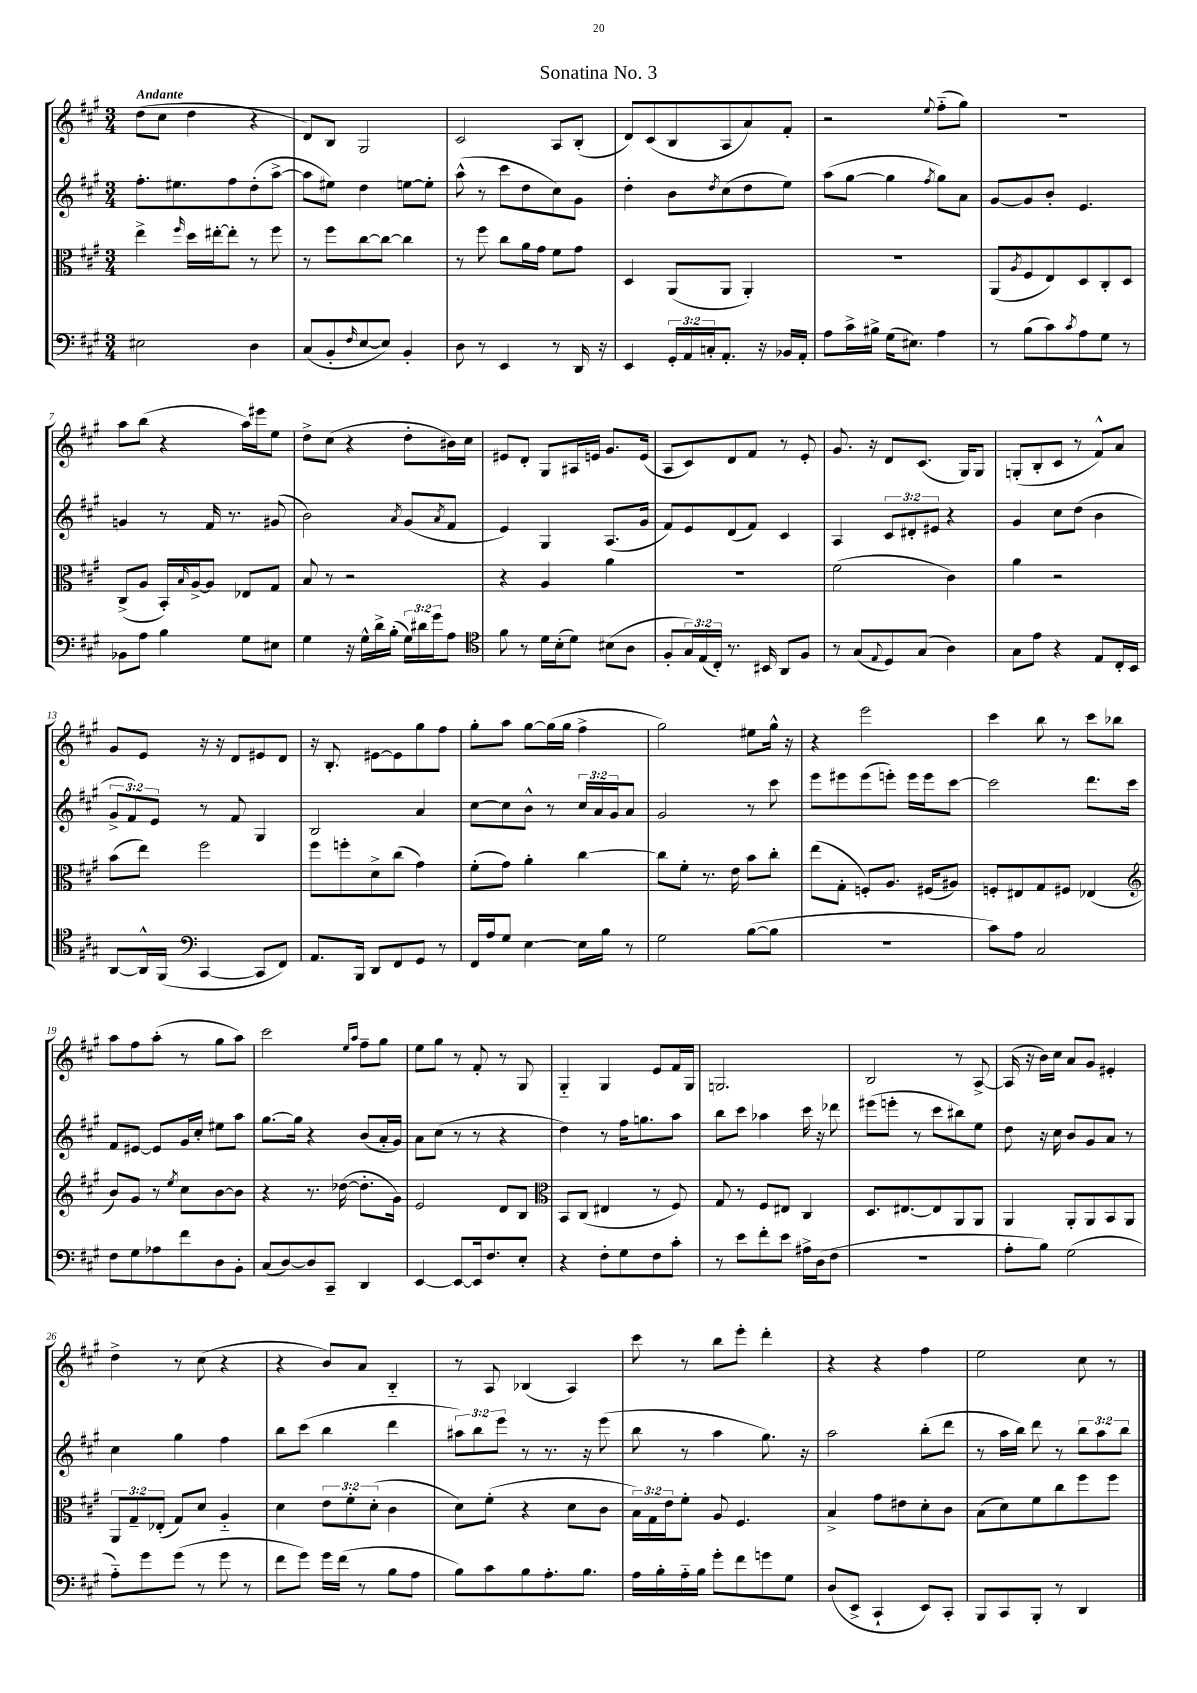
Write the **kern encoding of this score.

**kern	**kern	**kern	**kern
*part4	*part3	*part2	*part1
*staff4	*staff3	*staff2	*staff1
*clefF4	*clefC3	*clefG2	*clefG2
*k[f#c#g#]	*k[f#c#g#]	*k[f#c#g#]	*k[f#c#g#]
*M3/4	*M3/4	*M3/4	*M3/4
=1	=1	=1	=1
!	!	!	!LO:TX:a:B:t=Andante
2E#X\	4ee^\	8.ff#'\L	(8dd\L
.	.	.	8cc#\J
.	.	8.ee#X\	.
.	16qqff#/	.	.
.	16dd\LL	.	4dd\
.	[16ee#X'\J	.	.
.	8ee#'\J]	8ff#\	.
4D\	8r	(8dd'\	4r
.	8ff#\	[8aa^\J	.
=2	=2	=2	=2
(8C#/L	8r	8aa\L]	8d/L)
8BB'/	8ff#\L	8ee#X\J)	8B/J
16qqF#/	.	.	.
[8E/	[8cc#\	4dd\	2G#/
8E/J])	8cc#\J_	.	.
4BB'/	4cc#\]	[8een\L	.
.	.	8ee'\J]	.
=3	=3	=3	=3
8D\	8r	(8aa^^\	2c#/
8r	8ff#\	8r	.
4EE/	8cc#\L	8ccc#\L	.
.	16a\L	8dd\	.
.	16g#\JJ	.	.
8r	8f#\L	8cc#\)	8A/L
16DD/	8g#\J	8g#\J	(8B'/J
16r	.	.	.
=4	=4	=4	=4
4EE/	4D/	4dd'\	8d/L)
.	.	.	(8c#/
24GG#'/LL	(8AA/L	8b\L	8B/
24AA/	.	.	.
24Cn'/J	.	.	.
.	.	8qdd/	.
8.AA'/J	8AA/J	(8cc#\	8A/
.	4AA'/)	8dd\	8a/)
16r	.	.	.
16BB-X/LL	.	8ee\J)	8f#'/J
16AA'/JJ	.	.	.
=5	=5	=5	=5
8A\L	2.r	(8aa\L	2r
16c#^\L	.	[8gg#\J	.
16B#X^\JJ	.	.	.
(16G#\KL	.	4gg#\]	.
8.E#X\J)	.	.	.
.	.	8qff#/	8qqee/
4A\	.	8gg#\L)	(8ff#\L
.	.	8a\J	8gg#\J)
=6	=6	=6	=6
8r	(8AA/L	[8g#/L	2.r
.	8qA/	.	.
(8B\L	8F#/	8g#/]	.
8c#\)	8E/)	8b'/J	.
8qc#/	.	.	.
8A\	8D/	4.e/	.
8G#\J	8C#'/	.	.
8r	8D/J	.	.
!!LO:LB:g=z
=7	=7	=7	=7
8BB-X\L	(8C#^/L	4gn/	8aa\L
8A\J	8A/J	.	(8bb\J
4B\	16BB'/LL)	8r	4r
.	16qqB/	.	.
.	[16A^/J	.	.
.	8A/J]	16f#/	.
.	.	8.r	.
8G#\L	8E-X/L	.	16aa\LL)
.	.	.	16eee#X\J
8E#X\J	8G#/J	(8g#X/	8ee\J
=8	=8	=8	=8
4G#\	8B/	2b\)	8dd^\L
.	8r	.	(8cc#\J
16r	2r	.	4r
16G#^^\LL	.	.	.
16d^\	.	.	.
(16B'\JJ	.	.	.
.	.	8qa/	.
24G#\LL)	.	(8g#/L	8dd'\L
24d#X\	.	.	.
24g#\J	.	.	.
.	.	8qa/	.
8A\J	.	8f#/J	16b#X\L)
.	.	.	16cc#\JJ
=9	=9	=9	=9
*clefC4	*	*	*
8f#\	4r	4e/)	8e#X/L
8r	.	.	8d'/J
16d\LL	4A/	4G#/	8G#/L
(16B'\J	.	.	.
8d\J)	.	.	16A#X/L
.	.	.	16en/JJ
(8B#X\L	4a\	(8.A/L	8.g#/L
8A\J	.	.	.
.	.	16g#/Jk	(16e/Jk
=10	=10	=10	=10
8F#'/L	2.r	8f#/L)	8A/L
24G#/L)	.	8e/	8c#/)
(24E/	.	.	.
24C#'/JJ)	.	.	.
8.r	.	(8d/	8d/
.	.	8f#/J)	8f#/J
16BB#X/	.	.	.
8AA/L	.	4c#/	8r
8F#/J	.	.	8e'/
=11	=11	=11	=11
8r	(2f#\	4A/	8.g#/
(8G#/L	.	.	.
.	.	.	16r
8qqE/	.	.	.
8D/)	.	12c#/L	8d/L
.	.	12d#X'/	.
(8G#/J	.	.	(8.c#/J
.	.	12e#X/J	.
4A\)	4c#\)	4r	.
.	.	.	16G#/KL)
.	.	.	8G#/J
=12	=12	=12	=12
8G#\L	4a\	4g#/	(8Gn'/L
8e\J	.	.	8B'/
4r	2r	8cc#\L	8c#/J
.	.	(8dd\J	8r
8E/L	.	4b\	8f#^^/L)
16C#'/L	.	.	8a/J
16BB/JJ	.	.	.
!!LO:LB:g=z
=13	=13	=13	=13
[8AA/L	(8b\L	12g#^/L	8g#/L
.	.	12f#/)	.
16AA^^/L]	8ee\J)	.	8e/J
.	.	12e/J	.
(16FF#/JJ	.	.	.
*clefF4	*	*	*
[4CC#/	2ff#\	8r	16r
.	.	.	16r
.	.	8f#/	8d/L
8CC#/L]	.	4G#/	8e#X/
8FF#/J)	.	.	8d/J
=14	=14	=14	=14
8.AA/L	8ff#\L	2B/	16r
.	.	.	8.B'/
.	8ffn'\	.	.
16BBB/Jk	.	.	.
8DD/L	8d^\	.	[8e#X\L
8FF#/	(8cc#\J	.	8e#\]
8GG#/J	4g#\)	4a/	8gg#\
8r	.	.	8ff#\J
=15	=15	=15	=15
16FF#/LL	(8f#'\L	[8cc#\L	8gg#'\L
16A/J	.	.	.
8G#/J	8g#\J)	8cc#\]	8aa\J
[4E\	4a'\	8b^^\J	[8gg#\L
.	.	8r	(16gg#\L]
.	.	.	16gg#\JJ
16E\LL]	[4cc#\	24cc#/LL	4ff#^\
.	.	24a/	.
16B\JJ	.	.	.
.	.	24g#/J	.
8r	.	8a/J	.
=16	=16	=16	=16
2G#\	8cc#\L]	2g#/	2gg#\)
.	8f#'\J	.	.
.	8.r	.	.
.	16e\	.	.
([8B\L	8b\L	8r	8ee#X\L
8B\J]	8cc#'\J	8ccc#\	16gg#^^\Jk
.	.	.	16r
=17	=17	=17	=17
2.r	(8ee\L	8eee\L	4r
.	8G#'\J	8eee#X\	.
.	8Fn'/L)	(8eee#\	2eee\
.	8.A/J	8eeen'\J)	.
.	.	16eee\LL	.
.	(16F#X/KL	16eee\J	.
.	8A#X/J)	[8ccc#\J	.
=18	=18	=18	=18
8c#\L)	8Fn'/L	2ccc#\]	4ccc#\
8A\J	8E#X/	.	.
2C#/	8G#/	.	8bb\
.	8F#X/J	.	8r
.	(4E-X/	8.ddd\L	8ccc#\L
.	.	.	8bb-X\J
.	.	16ccc#\Jk	.
!!LO:LB:g=z
=19	=19	=19	=19
*	*clefG2	*	*
8F#\L	8b/L)	8f#/L	8aa\L
8G#\	8g#/J	[8e#X/J	8ff#\
8A-X\	8r	8e#/L]	(8aa'\J
.	8qee/	.	.
8f#\	8cc#\L	16g#/L	8r
.	.	16cc#'/JJ	.
8D\	[8b\	8ee#X\L	8gg#\L
8BB'\J	8b\J]	8aa\J	8aa\J)
=20	=20	=20	=20
(8C#/L	4r	[8.gg#\L	2ccc#\
[8D/)	.	.	.
.	.	16gg#\Jk]	.
8D/]	8.r	4r	.
8CC#~/J	.	.	.
.	([16dd-X\	.	.
.	.	.	16qqee/LL
.	.	.	16qqaa/JJ
4DD/	8.dd-'\L]	(8b/L	8ff#~\L
.	.	16a'/L	8gg#\J
.	16g#\Jk)	16g#/JJ)	.
=21	=21	=21	=21
[4EE/	2e/	8a\L	8ee\L
.	.	(8cc#\J	8gg#\J
8EE/L_	.	8r	8r
16EE/k]	.	8r	8f#'/
8.F#/	.	.	.
.	8d/L	4r	8r
8E'/J	8B/J	.	8G#/
=22	=22	=22	=22
*	*clefC3	*	*
4r	8BB/L	4dd\)	4G#/
.	(8C#/J	.	.
8F#'\L	4E#X/	8r	4G#/
8G#\	.	16ff#\KL	.
.	.	8.ggn\	.
8F#\	8r	.	8e/L
8c#'\J	8F#/)	8aa\J	16f#/L
.	.	.	16G#/JJ
=23	=23	=23	=23
8r	8G#/	8bb\L	2.Gn/
8e\L	8r	8ccc#\J	.
8f#'\	8F#/L	4aa-X\	.
8e\J	8E#X/J	.	.
16A#X^\LL	4C#/	16ccc#\	.
(16D\J	.	16r	.
8F#\J	.	8ddd-X\	.
=24	=24	=24	=24
2.r	8.D/L	(8eee#X\L	2B/
.	.	8eeen'\J	.
.	[8.E#X/	.	.
.	.	8r	.
.	8E#/]	8ccc#\L	.
.	8AA/	8bb#X\)	8r
.	8AA/J	8ee\J	[8A^/
=25	=25	=25	=25
8A'\L	4AA/	8dd\	(16A/]
.	.	.	16r
8B\J)	.	16r	16b\LL)
.	.	16cc#\	16cc#\JJ
(2G#\	8AA'/L	8b/L	8a/L
.	8AA/	8g#/	8g#/J
.	8BB/	8a/J	4e#X'/
.	8AA/J	8r	.
!!LO:LB:g=z
=26	=26	=26	=26
8A\L)	12AA/L	4cc#\	4dd^\
.	12G#~/	.	.
8g#\	.	.	.
.	(12E-X'/J	.	.
(8g#\J	8G#/L)	4gg#\	8r
8r	8d/J	.	(8cc#\
8g#\	4A/	4ff#\	4r
8r	.	.	.
=27	=27	=27	=27
8f#\L	4d\	8bb\L	4r
8g#\J)	.	(8ccc#\J	.
16g#\LL	12e\L	4bb\	8b/L)
(16f#\JJ	.	.	.
.	12f#'\	.	.
8r	.	.	8a/J
.	(12d'\J	.	.
8B\L	4c#\	4ddd\	4B/
8A\J	.	.	.
=28	=28	=28	=28
8B\L)	8d\L)	12aa#X\L)	8r
.	.	12bb\	.
8c#\	(8f#'\J	.	8A/
.	.	12eee\J	.
8B\	4r	8r	(4B-X/
8.A'\	.	8.r	.
.	8d\L	.	4A/)
8.B\J	.	16r	.
.	8c#\J	(8eee\	.
=29	=29	=29	=29
16A\LL	24B\LL)	8bb\	8ccc#\
.	24G#\	.	.
16B'\	.	.	.
.	24e\J	.	.
16A\	8f#'\J	8r	8r
16B\JJ	.	.	.
8g#'\L	8A/	4aa\	8bb\L
8f#\	4.F#/	.	8eee'\J
8gn\	.	8.gg#\)	4ddd'\
8G#\J	.	.	.
.	.	16r	.
=30	=30	=30	=30
(8D/L	4B^/	2aa\	4r
8EE^/J	.	.	.
4CC#`/	8g#\L	.	4r
.	8e#X\	.	.
8EE/L)	8d'\	(8bb'\L	4ff#\
8CC#'/J	8c#\J	8ddd\J	.
=31	=31	=31	=31
8BBB/L	(8B\L	8r	2ee\
8CC#/	8d\)	16aa\LL	.
.	.	16bb\JJ)	.
8BBB'/J	8f#\	8ddd\	.
8r	8cc#\	8r	.
4DD/	8ff#\	12bb\L	8cc#\
.	.	12aa\	.
.	8ff#\J	.	8r
.	.	12bb\J	.
==	==	==	==
*-	*-	*-	*-
